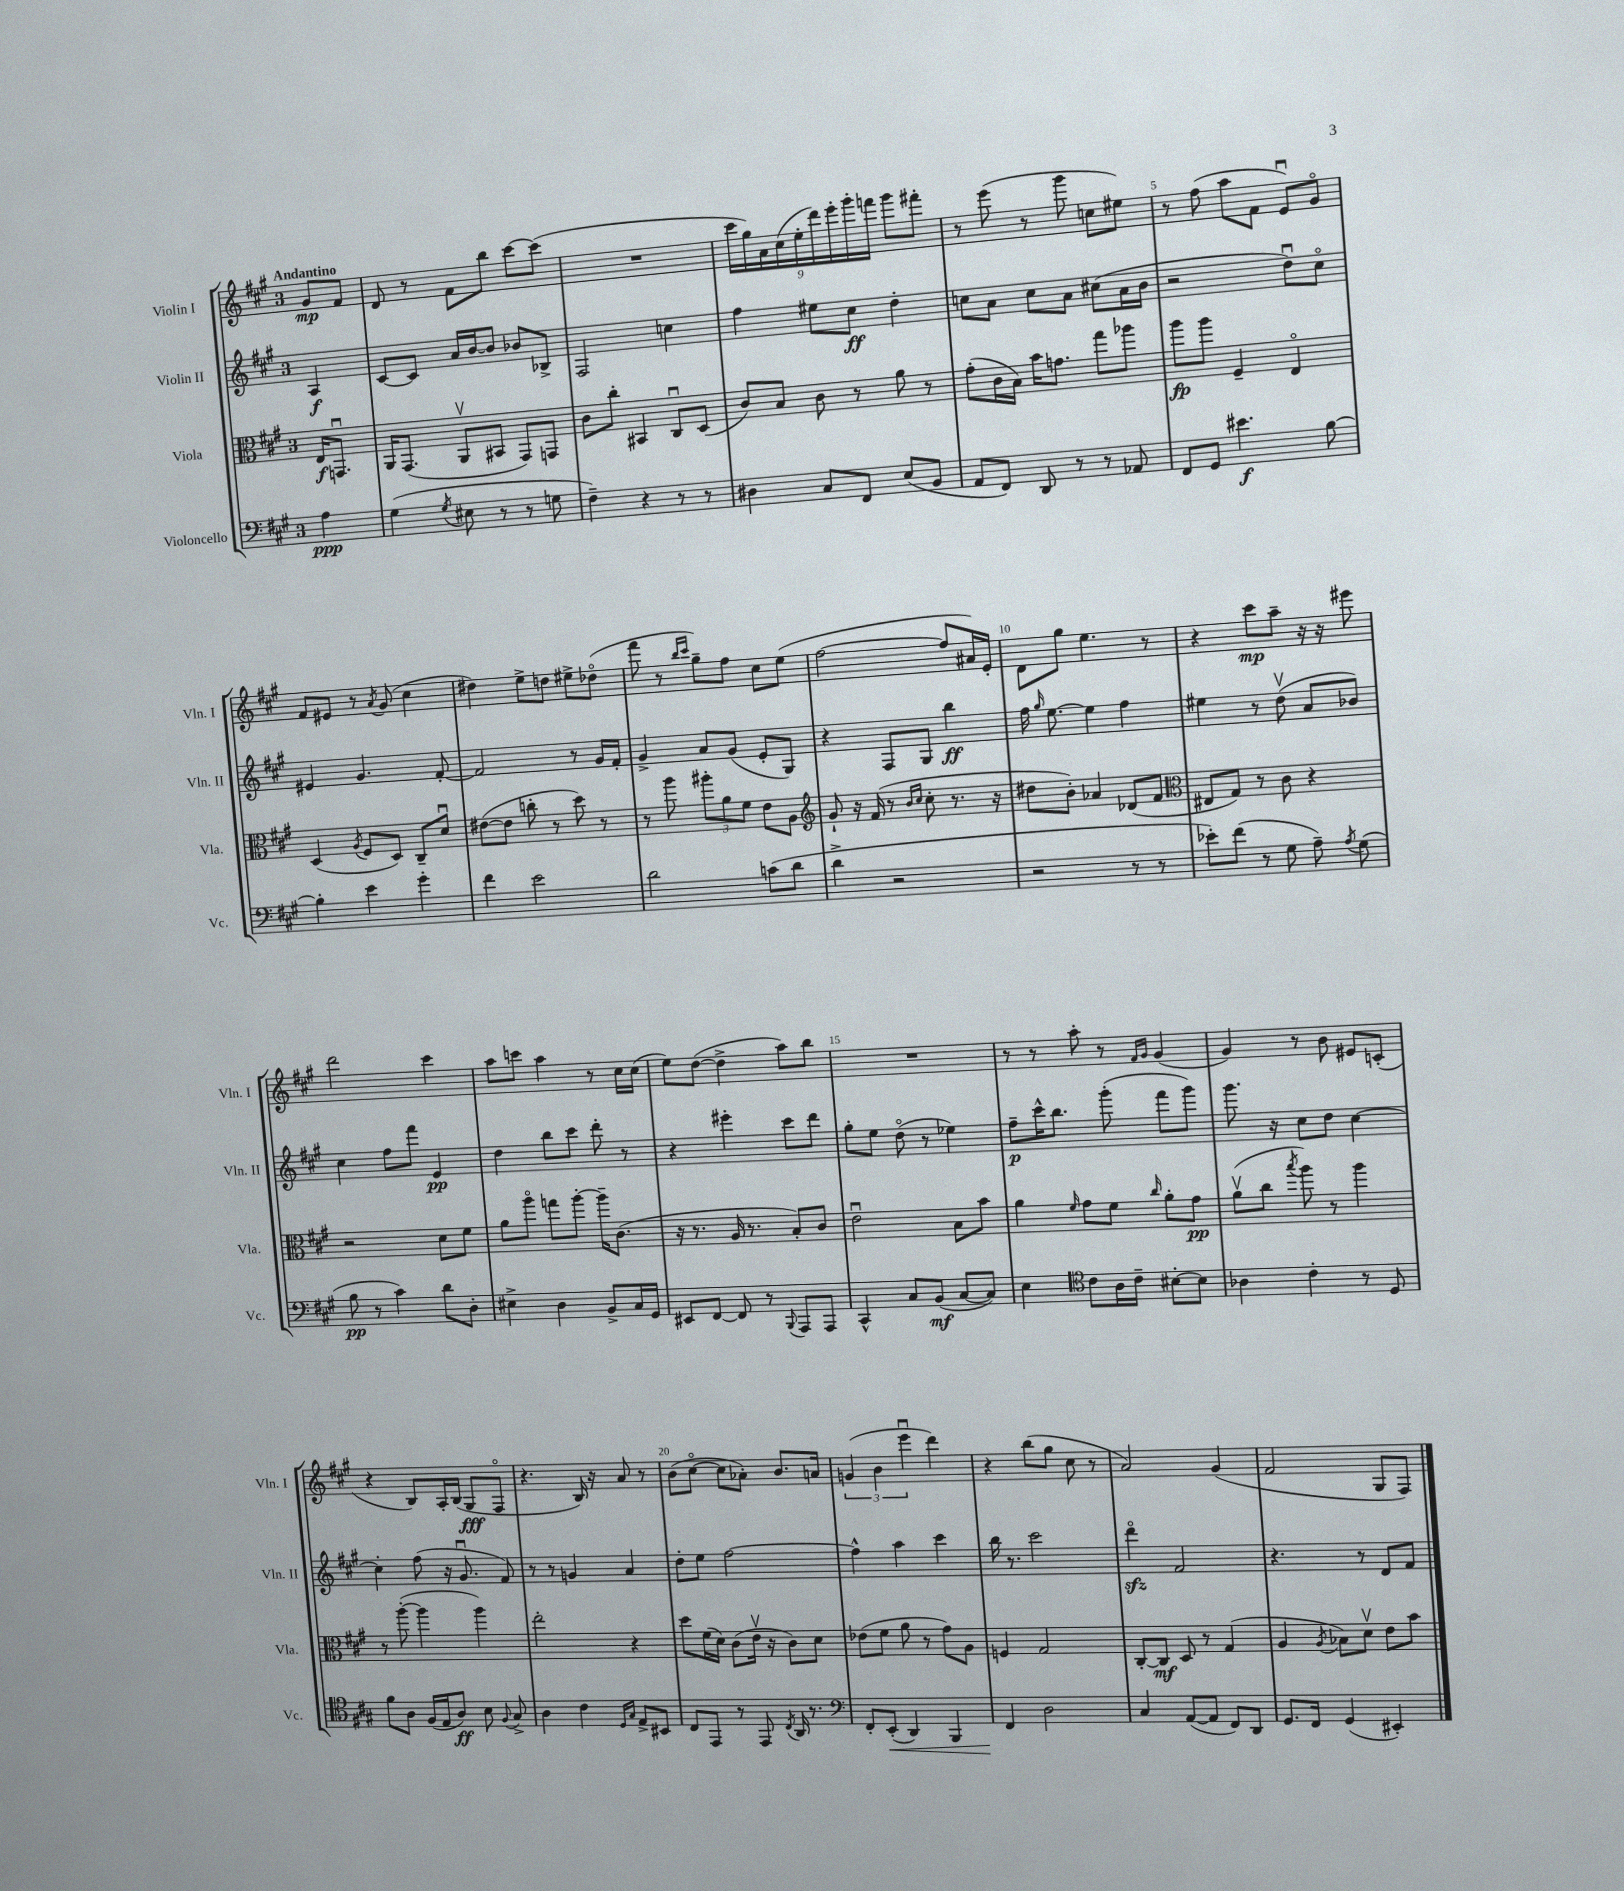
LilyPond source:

<<
\new StaffGroup <<
\new Staff = "s0" \with { instrumentName = "Violin I" shortInstrumentName = "Vln. I" } {
    \clef treble \key a \major \once \override Staff.TimeSignature.style = #'single-digit \time 3/4 \partial 4 \tempo "Andantino"
    \autoBeamOff gis'8[\mp fis'8] |
    d'8 r8 fis'8[ b''8] cis'''8[~ cis'''8]( |
    R2. |
    \tuplet 9/8 { cis'''16[ gis''16) a'16 cis''16( e''16-. d'''16) e'''16-. gis'''16-. f'''16] } gis'''8[ fis'''8]-. |
    r8 e'''8( r8 gis'''8 c''8[ eis''8]) |
    r8 fis''8( a''8[ fis'8] e'8[\downbow) gis'8]\flageolet |
    fis'8[ eis'8] r8 \acciaccatura { a'8 } gis'8( cis''4 |
    dis''4) e''8[-> d''8] eis''8[-> des''8]\flageolet( |
    fis'''8 r8 \grace { b''16[ cis'''16] } gis''8[--) fis''8] cis''8[ e''8]( |
    fis''2~ fis''8[ ais'16) e'16]-. |
    d'8[ gis''8] e''4. r8 |
    r4 cis'''8[\mp a''8]-- r16 r16 eis'''8 |
    d'''2 cis'''4 |
    a''8[ c'''8] a''4 r8 cis''16[ cis''16]( |
    e''8[) d''8]~( d''4-> a''8[) b''8] |
    R2. |
    r8 r8 a''8-. r8 \grace { fis'16[ gis'16] } gis'4( |
    gis'4) r8 b'8 eis'8[ c'8]-.( |
    r4 b8[) a16-. b16]( gis8[\fff fis8]\flageolet |
    r4. b16) r16 a'8 r8 |
    b'8[( cis''8]~\flageolet cis''8[ aes'8]-.) b'8.[ a'16] |
    \tuplet 3/2 { g'4( b'4 e'''4\downbow } d'''4) |
    r4 b''8[( gis''8] cis''8 r8 |
    a'2) gis'4( |
    fis'2 gis8[ fis8]) \bar "|." |
}
\new Staff = "s1" \with { instrumentName = "Violin II" shortInstrumentName = "Vln. II" } {
    \clef treble \key a \major \once \override Staff.TimeSignature.style = #'single-digit \time 3/4 \partial 4
    \autoBeamOff a4\f |
    cis'8[~ cis'8] a'16[ b'16~ b'8] bes'8[ bes8]-> |
    fis2 c''4 |
    fis''4 eis''8[ cis''8]\ff d''4-. |
    c''8[ a'8] c''8[ a'8] cis''8[( a'16 b'16] |
    r2 d''8[\downbow) cis''8]\flageolet |
    eis'4 gis'4. fis'8~-. |
    fis'2 r8 gis'16[ fis'16]-. |
    gis'4-> a'8[ gis'8]( e'8[-. gis8]) |
    r4 fis8[ gis8] b''4\ff |
    fis''16 \grace { gis''16 } e''8.~ e''4 fis''4 |
    eis''4 r8 d''8\upbow( a'8[ bes'8]) |
    cis''4 fis''8[ fis'''8] e'4\pp |
    d''4 b''8[ cis'''8] d'''8-. r8 |
    r4 eis'''4-. cis'''8[ d'''8] |
    gis''8[-. e''8] d''8\flageolet( r8 ees''4) |
    fis''8[--\p cis'''16-^ b''8.] gis'''8-.( fis'''8[ gis'''8]) |
    gis'''8. r16 cis''8[ d''8] cis''4~ |
    cis''4-. fis''8( r16 gis'8.\downbow fis'8) |
    r8 r8 g'4 a'4 |
    d''8[-. e''8] fis''2~ |
    fis''4-^ a''4 cis'''4 |
    b''16 r8. cis'''2 |
    d'''4\flageolet\sfz fis'2 |
    r4. r8 d'8[ fis'8] \bar "|." |
}
\new Staff = "s2" \with { instrumentName = "Viola" shortInstrumentName = "Vla." } {
    \clef alto \key a \major \once \override Staff.TimeSignature.style = #'single-digit \time 3/4 \partial 4
    \autoBeamOff e16[\f g,8.]\downbow |
    a,16[ gis,8.]( a,8[\upbow bis,8] gis,8[) g,8] |
    cis'8[ cis''8]-. bis,4 cis8[\downbow d8]( |
    cis'8[) b8] cis'8 r8 a'8 r8 |
    gis'8[-.( cis'16 b16]) b'16[ g'8.] gis''8[ aes''8] |
    a''8[\fp a''8] fis4-- e4\flageolet |
    d4( \acciaccatura { a8 } fis8[ d8]) cis8[-- d'8]\downbow |
    eis'8[~( eis'8] c''8-. r8 d''8) r8 |
    r8 a''8 \tuplet 3/2 { ais''8[-. a'8 fis'8] } e'8[ a8] |
    \clef treble gis'8-! r16 fis'16( r8 \grace { b'16[ cis''16] } cis''8-. r8. r16 |
    dis''8[ b'8]-.) aes'4 des'8[( fis'8] |
    \clef alto eis8[ gis8]) r8 cis'8 r4 |
    r2 d'8[ fis'8] |
    a'8[ a''8]\flageolet g''8[ a''8]~-. a''16[-- cis'8.]( |
    r16 r8. a16 r8. b8[-.) cis'8] |
    e'2\downbow b8[ b'8] |
    a'4 \grace { fis'16 } gis'8[ fis'8] \grace { cis''16 } a'8[-. gis'8]\pp |
    a'8[\upbow( cis''8] \acciaccatura { b''8 } a''8) r8 a''4 |
    r8 a''8~-.( a''4 a''4) |
    e''2-. r4 |
    d''8[ fis'16( d'16]) cis'8[( e'16]\upbow r16 cis'8[) d'8] |
    ees'8[( fis'8] a'8 r8 gis'8[) a8] |
    f4 gis2 |
    cis8[~-. cis8]\mf d8 r8 gis4( |
    a4 \acciaccatura { a8 } bes8[) d'8]\upbow e'8[ b'8] \bar "|." |
}
\new Staff = "s3" \with { instrumentName = "Violoncello" shortInstrumentName = "Vc." } {
    \clef bass \key a \major \once \override Staff.TimeSignature.style = #'single-digit \time 3/4 \partial 4
    \autoBeamOff a4\ppp |
    gis4( \acciaccatura { gis8 } eis8 r8 r8 g8 |
    fis4--) r4 r8 r8 |
    dis4 cis8[ fis,8] e8[( b,8] |
    a,8[ fis,8]) d,8 r8 r8 aes,8 |
    fis,8[ gis,8] eis'4.\f b8~ |
    b4-. e'4 gis'4-. |
    fis'4 e'2 |
    d'2 c'8[( d'8] |
    d'4-> r2 |
    r2 r8 r8 |
    ees'8[-.) fis'8]( r8 gis8 a8--) \acciaccatura { a8 } gis8( |
    b8\pp r8 cis'4) d'8[ d8]-. |
    eis4-> d4 b,8[-> cis16 gis,16] |
    eis,8[ fis,8]~ fis,8 r8 \appoggiatura { b,,8 } a,,8[ a,,8] |
    cis,4-^ cis8[ b,8]\mf( cis8[~ cis8]) |
    e4 \clef tenor cis'8[ a16 cis'16]-- bis8[~-. bis8] |
    aes4 cis'4-. r8 d8 |
    fis'8[ a8] fis16[( e16 a8]\ff) b8 \appoggiatura { fis8 } gis8-> |
    a4 cis'4 \grace { d16[ gis16] } e8[-> bis,8] |
    cis8[ e,8] r8 e,8 \acciaccatura { cis8 } a,16 r8. |
    \clef bass fis,8[-. e,8]-.\<( d,4) b,,4 |
    fis,4\! d2 |
    cis4 a,8[~( a,8] fis,8[) d,8] |
    gis,8.[ fis,16] gis,4( eis,4-.) \bar "|." |
}
>>
>>
\layout { \context { \Score \override BarNumber.break-visibility = ##(#f #t #t) barNumberVisibility = #(every-nth-bar-number-visible 5) } }
